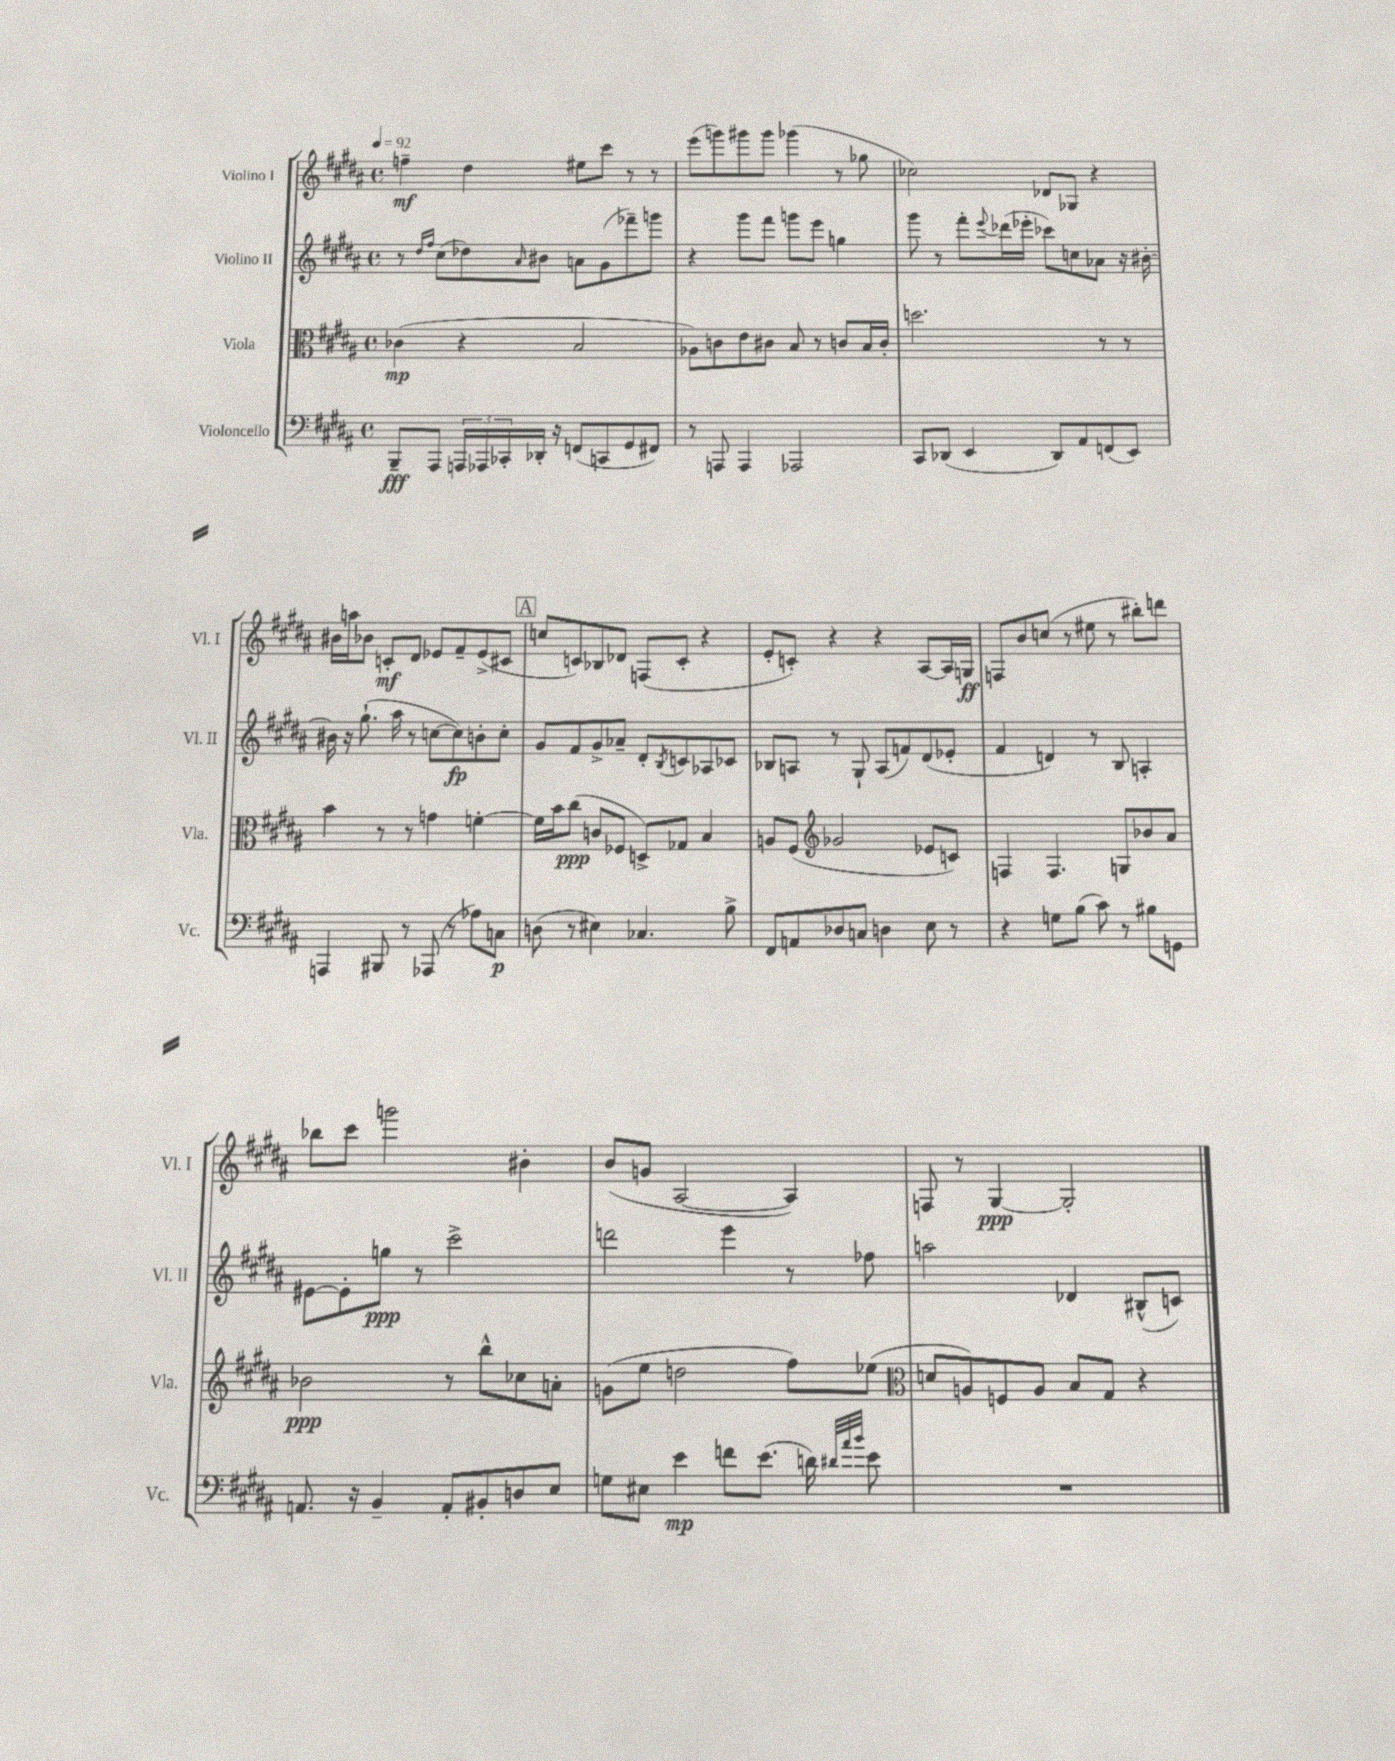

**kern	**kern	**kern	**kern
*staff4	*staff3	*staff2	*staff1
*clefF4	*clefC3	*clefG2	*clefG2
*k[f#c#g#d#a#]	*k[f#c#g#d#a#]	*k[f#c#g#d#a#]	*k[f#c#g#d#a#]
*M4/4	*M4/4	*M4/4	*M4/4
*met(c)	*met(c)	*met(c)	*met(c)
*MM92	*MM92	*MM92	*MM92
8BBB~	(4c-	8r	4ff~
.	.	16qqdd#	.
.	.	16qqff#	.
8AAA#	.	(8cc#	.
24AAA	4r	8dd-)	4dd#
24AAA-	.	.	.
24CC-'	.	.	.
.	.	16qqa#	.
16DD-'	.	8b#	.
16r	.	.	.
(8FF	2B	8a	8ee#
8CC	.	(8g#	8ccc#
8GG#	.	8fff-~)	8r
8FF#)	.	8ggg	8r
=	=	=	=
8r	8A-)	4r	(8eee
8AAA	8c	.	8ggg)
4AAA	8e	8ggg#	8ggg#
.	8c#	8fff#	8ggg#
2AAA-	8B	8ggg	(4ggg-
.	8r	8eee	.
.	8c	4gg	8r
.	16B	.	8gg-
.	16c'	.	.
=	=	=	=
8CC#	2.dd	8ggg#	2cc-)
(8DD-	.	8r	.
4EE	.	8fff#'	.
.	.	8qqeee	.
.	.	(16ddd-	.
.	.	16eee-'	.
8DD-)	.	8ccc-)	8d-
8AA#	.	8cc	8G-
(8FF	8r	8a-	4r
8EE)	8r	16r	.
.	.	[16b#'	.
=	=	=	=
4AAA	4b	16b#]	16b#
.	.	16r	16aa
.	.	(8.gg#`	8b-
8BBB#	8r	.	8c'
.	.	16aa#	.
8r	8r	8r	8d#
(8AAA-	4g	[8cc	8e-
8r	.	8cc])	8f#~
8A-)	[4f'	8b'	(8e-^
8C	.	8cc'	8c#
=	=	=	=
(8D	16f]	8g#	8cc
.	16b	.	.
8r	(8cc#	8f#	8c)
4E#)	8c	8g#^	8B-
.	8F-	8a-~	8d-
4.C-	8D^)	8d#'	(8F
.	.	8qB	.
.	8G-	8c	8c'
.	4B	8A-	4r
8B^	.	8c-	.
=	=	=	=
8FF#	8A	8B-	8e'
8AA	(8F#	8A	8c')
*	*clefG2	*	*
8D-	2g-	8r	4r
8C	.	8G#`	.
4D	.	(8A	4r
.	.	8f)	.
8E	8e-	(8d#	[8A#
8r	8c)	8e-'	16A#]
.	.	.	16G
=	=	=	=
4r	4F	4f#	8F
.	.	.	8b
8G	4.F	4d)	(8cc
(8B	.	.	8r
8c#)	.	8r	8ee#
8r	8G	8B	8r
8B#	8b-	4A'	8bb#')
8GG	8a#	.	8ddd
=	=	=	=
8.AA	2b-	[8e#	8bb-
.	.	8e#']	8ccc#
16r	.	.	.
4BB~	.	8gg	2ggg
.	.	8r	.
8AA'	8r	2ccc#^	.
8BB#'	8bb^^	.	.
8D	8cc-	.	4b#'
8E	8a'	.	.
=	=	=	=
8G	(8g	2ddd	(8b
8E#	8ee	.	8g
4e	2dd	.	[2A#
8f	.	4eee	.
(8.e	.	.	.
.	8ff#)	8r	4A#])
16d)	.	.	.
32qqd#	.	.	.
32qqa#	.	.	.
32qqb	.	.	.
8e	(8ee-	8ff-	.
=	=	=	=
*	*clefC3	*	*
1r	8d	2aa	8F
.	8A)	.	8r
.	8F	.	[4G#
.	8A	.	.
.	8B	4d-	2G#']
.	8G#	.	.
.	4r	(8B#^^	.
.	.	8c)	.
==	==	==	==
*-	*-	*-	*-
